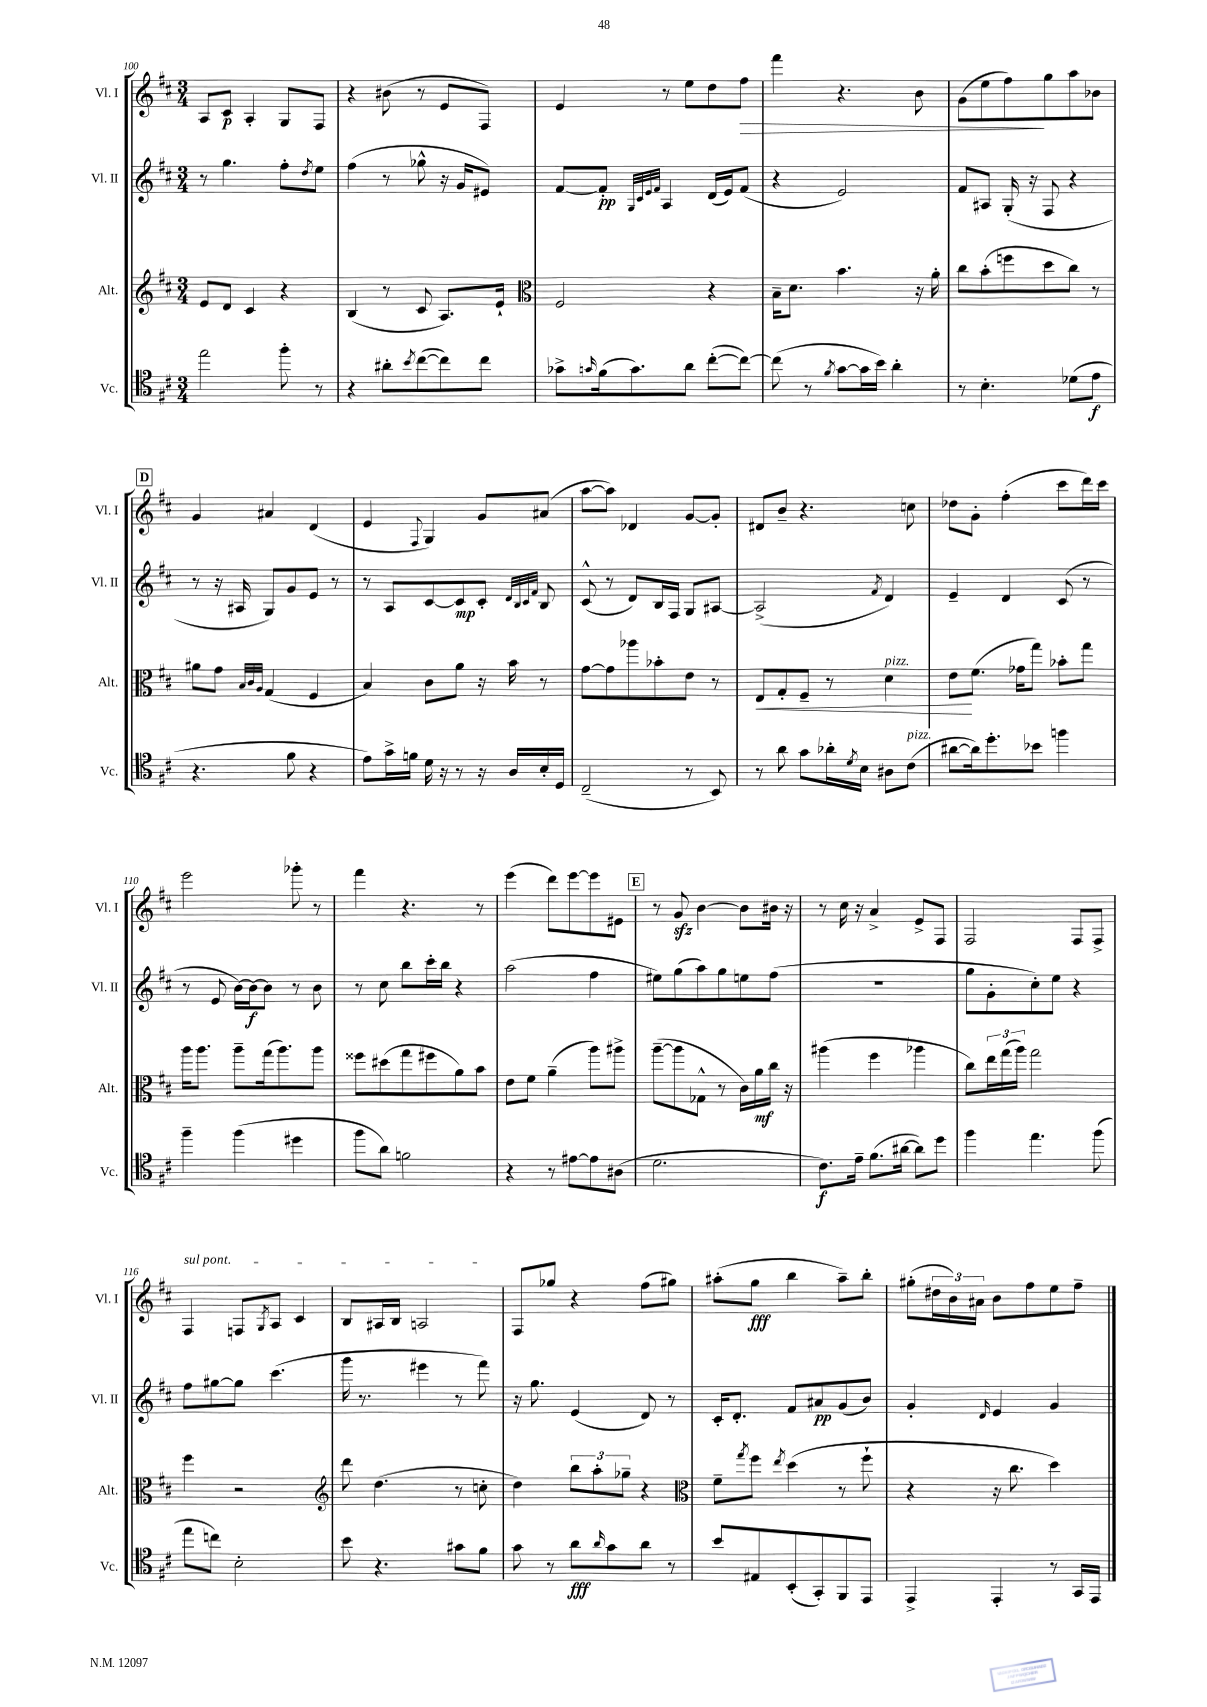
<<
\new StaffGroup <<
\new Staff = "s0" \with { instrumentName = "Vl. I" shortInstrumentName = "Vl. I" } {
    \clef treble \key d \major \numericTimeSignature \time 3/4
    a8 cis'8\p a4-. g8 fis8 |
    r4 bis'8( r8 e'8 fis8) |
    e'4 r8 e''8 d''8 fis''8\> |
    fis'''4 r4. b'8 |
    g'8( e''8 fis''8\!) g''8 a''8 bes'8 |
    \mark \markup { \box "D" } g'4 ais'4 d'4( |
    e'4 \appoggiatura { fis8 } g4) g'8 ais'8( |
    a''8~ a''8) des'4 g'8~ g'8-. |
    dis'8 b'8-- r4. c''8 |
    des''8 g'8-. fis''4-.( cis'''8 d'''16) cis'''16 |
    e'''2 ges'''8-. r8 |
    fis'''4 r4. r8 |
    e'''4( d'''8) e'''8~ e'''8 eis'8 |
    \mark \markup { \box "E" } r8 g'8\sfz b'4~ b'8 bis'16 r16 |
    r8 cis''16 r16 a'4-> e'8-> fis8 |
    fis2 fis8 fis8-> |
    \once \override TextSpanner.bound-details.left.text = \markup { \italic "sul pont." } fis4\startTextSpan f8 \acciaccatura { g8 } a8 cis'4 |
    b8 ais16 b16 a2\stopTextSpan |
    fis8 ges''8 r4 fis''8( gis''8) |
    ais''8-.( g''8\fff b''4 ais''8--) b''8-. |
    gis''8-.( \tuplet 3/2 { dis''16 b'16) ais'16 } b'8 fis''8 e''8 fis''8-- \bar "|." |
}
\new Staff = "s1" \with { instrumentName = "Vl. II" shortInstrumentName = "Vl. II" } {
    \clef treble \key d \major \numericTimeSignature \time 3/4
    r8 g''4. fis''8-. \acciaccatura { d''8 } e''8 |
    fis''4( r8 ges''8-^ r16 g'16 eis'8) |
    fis'8~ fis'8-.\pp \grace { g32 cis'32 e'32 fis'32 } a4 d'16( e'16) fis'8( |
    r4 e'2) |
    fis'8 ais8 g16-.( r16 fis8 r4 |
    \mark \markup { \box "D" } r8 r16 ais16 g8) g'8 e'8 r8 |
    r8 a8 cis'8~ cis'8\mp cis'8-. \grace { d'32 b32 cis'32 fis'32 } b8 |
    cis'8-^( r8 d'8) b16 fis16 g8 ais8~ |
    ais2->( \acciaccatura { fis'8 } d'4) |
    e'4-- d'4 cis'8( r8 |
    r8 e'8 b'16~) b'16~\f b'8 r8 b'8 |
    r8 cis''8 b''8 cis'''16-. b''16 r4 |
    a''2( fis''4 |
    \mark \markup { \box "E" } eis''8) g''8( a''8) g''8 e''8 fis''8( |
    R2. |
    g''8 g'8-. cis''8-.) e''8 r4 |
    fis''8 gis''8~ gis''8 cis'''4.( |
    g'''16 r8. eis'''4 r8 fis'''8) |
    r16 g''8. e'4( d'8) r8 |
    cis'16-. d'8.-. fis'8 ais'8\pp g'8( b'8) |
    g'4-. \grace { d'16 } e'4 g'4 \bar "|." |
}
\new Staff = "s2" \with { instrumentName = "Alt." shortInstrumentName = "Alt." } {
    \clef treble \key d \major \numericTimeSignature \time 3/4
    e'8 d'8 cis'4 r4 |
    b4( r8 cis'8 a8.) e'16-! |
    \clef alto fis2 r4 |
    b16-- d'8. b'4. r16 a'16-. |
    cis''8 b'8-.( f''8 d''8 cis''8) r8 |
    \mark \markup { \box "D" } ais'8 g'8 \grace { b32 cis'32 a32 } g4( fis4 |
    b4) cis'8 a'8 r16 b'16 r8 |
    g'8~ g'8 aes''8 bes'8-. e'8 r8 |
    e8\< g8-. fis8-- r8 d'4^\markup { \italic "pizz." } |
    e'8\! fis'8.( ges'16 g''8) bes'8-. g''8 |
    a''16 a''8. a''8-- g''16( a''8.) a''8 |
    fisis''8 dis''8( g''8 fis''8 a'8) b'8 |
    e'8 fis'8 a'4--( a''8) ais''8-> |
    \mark \markup { \box "E" } a''8~--( a''8 ges8-^ r8 cis'16) a'16\mf cis''16 r16 |
    ais''4( fis''4 aes''4 |
    cis''8) \tuplet 3/2 { e''16 g''16( a''16) } g''2 |
    fis''4 r2 |
    \clef treble d'''8 d''4.( r8 c''8-. |
    d''4) \tuplet 3/2 { b''8 a''8-. ges''8-- } r4 |
    \clef alto fis'8-- \acciaccatura { g''8 } fis''8 \acciaccatura { e''8 } d''4( r8 fis''8-! |
    r4 r16 cis''8. d''4) \bar "|." |
}
\new Staff = "s3" \with { instrumentName = "Vc." shortInstrumentName = "Vc." } {
    \clef tenor \key d \major \numericTimeSignature \time 3/4
    e''2 fis''8-. r8 |
    r4 ais'8-. \acciaccatura { b'8 } cis''8~( cis''8) cis''8 |
    ges'8-> \grace { g'16 } fis'16( g'8.) a'8 cis''8~-.( cis''8~) |
    cis''8( r8 \acciaccatura { fis'8 } g'8~ g'16 b'16) a'4-. |
    r8 b4.-. des'8( e'8\f |
    \mark \markup { \box "D" } r4. fis'8 r4 |
    e'8) g'16-> f'16 d'16 r16 r8 r16 a16 b16-. d16 |
    cis2--( r8 b,8) |
    r8 a'8 g'8 aes'16-. \acciaccatura { d'8 } b16 ais8 cis'8^\markup { \italic "pizz." }( |
    ais'8~ ais'16) d''8.-. bes'8 f''4 |
    fis''4-- fis''4( dis''4 |
    fis''8 a'8) f'2 |
    r4 r8 eis'8~ eis'8 ais8( |
    \mark \markup { \box "E" } d'2. |
    cis'8.\f) e'16-- fis'8.( ais'16~ ais'8) d''8 |
    fis''4 e''4. fis''8( |
    e''8 c''8) b2-. |
    b'8 r4. gis'8 fis'8 |
    g'8 r8 a'8\fff \grace { a'16 } g'8 a'8 r8 |
    b'8 eis8 b,8-.( g,8-.) fis,8 e,8 |
    e,4-> e,4-. r8 g,16 e,16 \bar "|." |
}
>>
>>
\layout { \context { \Score currentBarNumber = #100 } }
